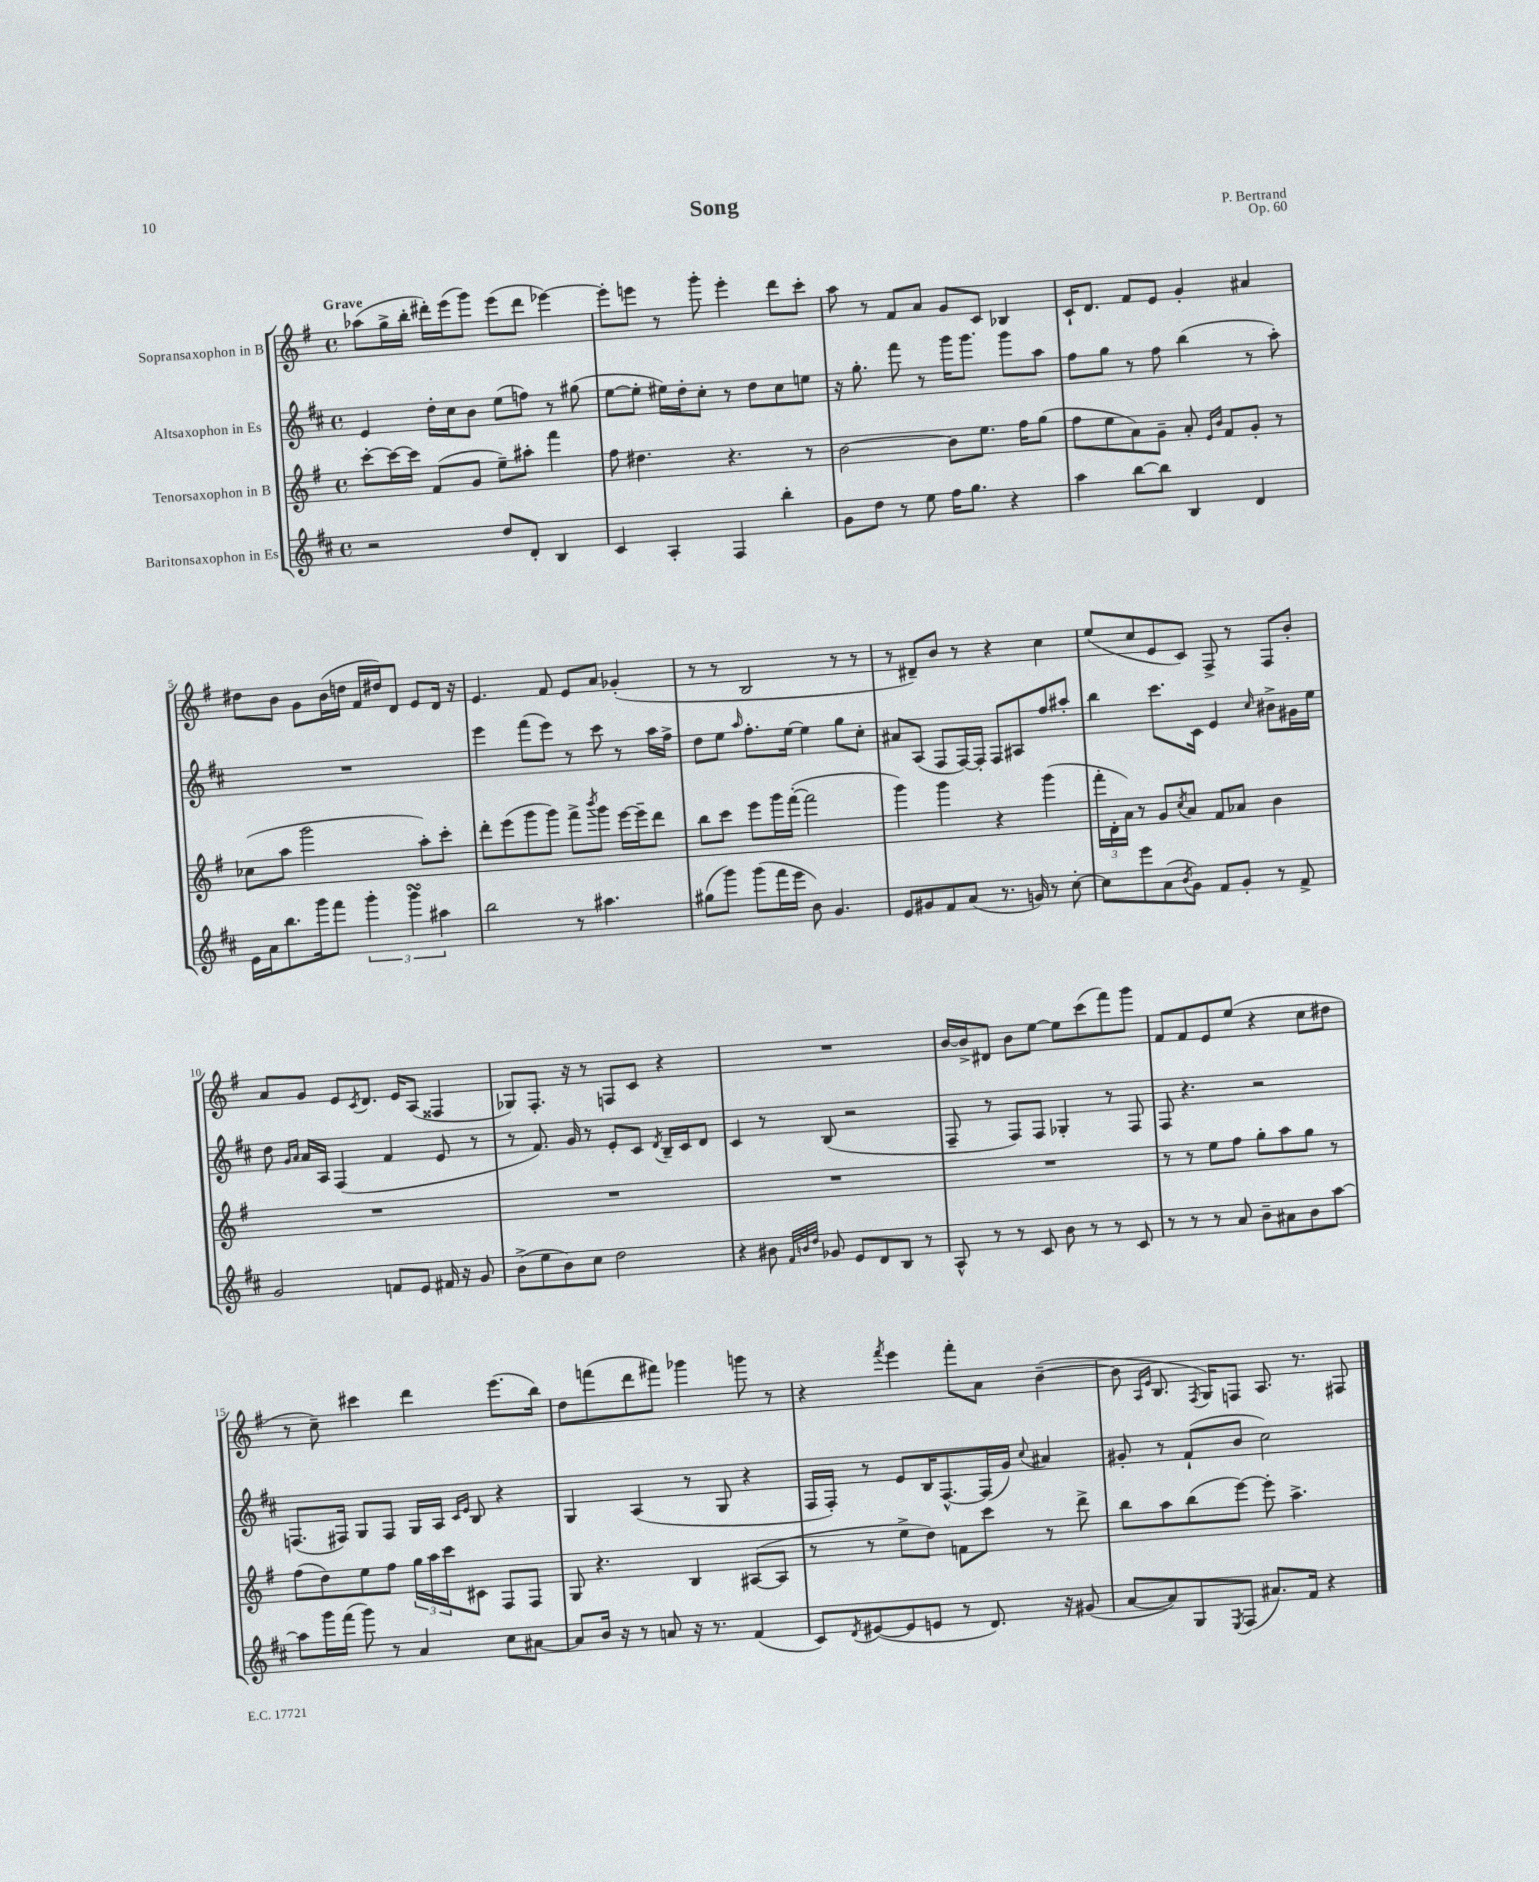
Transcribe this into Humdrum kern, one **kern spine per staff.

**kern	**kern	**kern	**kern
*staff4	*staff3	*staff2	*staff1
*clefG2	*clefG2	*clefG2	*clefG2
*k[f#c#]	*k[f#]	*k[f#c#]	*k[f#]
*M4/4	*M4/4	*M4/4	*M4/4
*met(c)	*met(c)	*met(c)	*met(c)
2r	[8ccc'\L	4e/	(8aa-\L
.	16ccc\_L	.	16gg^\L
.	16ccc\]JJ	.	16bb'\JJ
.	(8f#/L	16dd'\LL	16ddd#'\LL)
.	.	16cc#\J	(16eee\J
.	8g/J	8b\J	8ggg\J)
8dd/L	8ee~\L)	(8ee\L	(8eee\L
8d'/J	8aa#'\J	8ff\J)	8ddd#\J
4B/	4fff#\	8r	[4eee-\)
.	.	(8gg#\	.
=	=	=	=
4c#/	8ff#\	[8ee\L	8eee-'\]L
.	4.dd#\	8ee'\]J	8eee\J
4A'/	.	16ee#\LL)	8r
.	.	16dd'\J	.
.	.	8cc#'\J	8ggg'\
4F#/	4.r	8r	4eee'\
.	.	8dd\L	.
4bb'\	.	8cc#\	8ddd\L
.	8r	8ee\J	8ccc'\J
=	=	=	=
8g\L	[2b\	16r	8aa\
.	.	8.gg'\	.
8dd\J	.	.	8r
8r	.	8fff#\	8f#/L
8ee\	.	8r	8a/J
16ff#\LK	8b\]L	16ggg\LK	8g/L
8.gg\J	.	8.ggg\J	.
.	8.ee\J	.	8c/J
4r	.	8ggg\L	4B-/
.	16ff#\LK	.	.
.	(8gg\J	8aa\J	.
=	=	=	=
4aa\	8ff#\L	8ff#\L	16c`/LK
.	.	.	8.d/J
.	8ee\	8gg\J	.
[8bb\L	8a\)	8r	8f#/L
8bb\]J	8g~\J	8ff#\	8e/J
4B/	8a'/	(4bb\	4g'/
.	16qqe/LL	.	.
.	16qqb/JJ	.	.
.	8f#/L	.	.
4d/	8g'/J	8r	4a#/
.	8r	8aa'\)	.
=	=	=	=
16e\LL	(8cc-\L	1r	8dd#\L
16a\J	.	.	.
8.bb\	8aa\J	.	8b\J
.	2ggg\	.	8g\L
16ggg\k	.	.	.
8fff#\J	.	.	(16b\L
.	.	.	16dd\JJ
6ggg'\	.	.	16f#/LL
.	.	.	16dd#/J)
.	.	.	8d/J
6ggg\	.	.	.
.	8aa'\L)	.	8e/L
6aa#\	.	.	.
.	8ccc'\J	.	16d/Jk
.	.	.	16r
=	=	=	=
2bb\	8ddd'\L	4eee\	4.e/
.	(8eee\	.	.
.	8ggg\	(8fff#\L	.
.	8ggg\J)	8eee\J)	8f#/
8r	8fff#^\L	8r	8e/L
.	8qbbb/	.	.
4.aa#\	8ggg\J	8ccc#\	8a/J
.	[16eee\LL	8r	(4g-'/
.	16eee~\]J	.	.
.	8ddd\J	16aa\LL	.
.	.	16ff#^\JJ	.
=	=	=	=
(8gg#\L	8bb\L	8dd\L	8r
8ggg\J)	8ccc\J	8ee\J	8r
.	.	16qqaa/	.
(8ggg\L	8eee\L	8.ff#'\L	2B/
16fff#\L	16ggg\L	.	.
16eee\JJ	([16fff#'\JJ	[16ee\Jk	.
8b\)	2fff#\]	4ee\]	.
4.g/	.	.	.
.	.	8gg\L	8r
.	.	8cc#'\J	8r
=	=	=	=
8e/L	4ggg\)	8a#/L	8r
8g#/	.	(8A/J	8d#~/L)
8f#/	4ggg\	8F#/L	8b/J
(8a/J	.	[16F#/L)	8r
.	.	16F#'/]JJ	.
8.r	4r	8F#/L	4r
.	.	8A#/	.
16g/)	.	.	.
8r	(4ggg\	8ff#/	4cc\
[8cc#'\	.	8aa#'/J	.
=	=	=	=
8cc#\]L	24fff#'\LL	4bb\	(8ee/L
.	24d'\	.	.
.	24a\JJ)	.	.
8eee\	8r	.	8cc/
(8a\	8g/L	8.ccc#\L	8e/
8qb/	8qcc/	.	.
8g\J)	8a/J	.	8c/J)
.	.	16c#\Jk	.
8f#/L	8f#/L	4e/	8F#^/
8g'/J	8a-/J	.	8r
.	.	16qqcc#/	.
8r	4b\	8b#^\L	8F#/L
8f#^/	.	16g#\L	8b'/J
.	.	16ee\JJ	.
=	=	=	=
2g/	1r	8dd\	8a/L
.	.	16qqg/LL	.
.	.	16qqa/JJ	.
.	.	16a/LL	8g/J
.	.	16A/JJ	.
.	.	(4F#/	8e/L
.	.	.	8qc/
.	.	.	8.d/J
8f/L	.	4f#/	.
.	.	.	16e/LK
8e/J	.	.	(8A/J
16f#/	.	8e/	4F##/
16r	.	.	.
8g/	.	8r	.
=	=	=	=
(8b^\L	1r	8r	8G-/L)
8ee\	.	8.f#/)	8.F#'/J
8b\)	.	.	.
.	.	16g/	16r
8cc#\J	.	8r	8r
2dd\	.	8e'/L	8F/L
.	.	8c#/J	8c/J
.	.	8qd/	.
.	.	16B~/LL	4r
.	.	16c#/J	.
.	.	8d/J	.
=	=	=	=
4r	1r	4c#/	1r
8b#\	.	8r	.
32qqf#/LLL	.	.	.
32qqb/	.	.	.
32qqdd/JJJ	.	.	.
8g-/	.	(8B/	.
8e/L	.	2r	.
8d/	.	.	.
8B/J	.	.	.
8r	.	.	.
=	=	=	=
8A^^/	1r	8F#~/	[16b/LL
.	.	.	16b^/]J
8r	.	8r	8d#/J
8r	.	8F#/L)	8b\L
8c#/	.	8F#/J	[8ee\J
8b\	.	4G-'/	8ee\]L
8r	.	.	(8ccc\
8r	.	8r	8fff#\)
8c#/	.	8F#/	8ggg\J
=	=	=	=
8r	8r	8F#/	8f#/L
8r	8r	4.r	8f#/
8r	8ee\L	.	8e/
8a/	8ff#\J	.	(8ee/J
8b~\L	8gg'\L	2r	4r
8a#\	8aa\	.	.
8b\	8gg\J	.	8cc\L
[8aa\J	8r	.	8dd#\J
=	=	=	=
8aa\]L	(8ff#\L	(8.F/L	8r
16ggg\L	8dd\)	.	8cc~\)
(16fff#\JJ	.	16F#/Jk)	.
8ggg\)	8ee\	8G/L	4ccc#\
8r	8ff#\J	8F#/J	.
4a/	24gg\LL	16G/LL	4ddd\
.	24aa\	.	.
.	.	16A/JJ	.
.	24ccc\J	.	.
.	.	16qqc#/LL	.
.	.	16qqe/JJ	.
.	8c#\J	8B/	.
8cc#\L	8F#/L	4r	(8.eee\L
[8a#\J	8F#/J	.	.
.	.	.	16bb\Jk)
=	=	=	=
8a#/]L	8G/	4G/	8dd\L
16b/Jk	4.r	.	(8fff\
16r	.	.	.
8r	.	(4A/	8ddd\
8a/	.	.	8fff#\J)
16r	4B/	8r	4ggg-\
8.r	.	.	.
.	.	8G/	.
(4f#/	([8A#/L	4r	8ggg\
.	8A#/]J	.	8r
=	=	=	=
8c#/L)	8r	16F#/LL	4r
.	.	16F#'/JJ)	.
8qd/	.	.	.
([8e#/	8r	8r	.
.	.	.	8qfff#/
8e#/]	8ee^\L	8e/L	4eee\
8e/J	8dd\J)	16B/K	.
.	.	[8.F#^^/	.
8r	8f\L	.	8fff#'\L
8.d/)	8ccc\J	(16F#/]L	8a\J
.	.	16g/JJ)	.
.	.	8qqcc#/	.
.	8r	4a#/	([4b~\
16r	.	.	.
(8g#/	8ddd^\	.	.
=	=	=	=
[8a/L	8bb\L	8g#'/	8b\]
.	.	.	16qqA/LL
.	.	.	16qqe/JJ
8a/])	8aa\	8r	8.B/
8G/	(8bb\	(8f#`/L	.
.	.	.	8qF#/
.	.	.	16G/LK)
8qE/	.	.	.
(8F#/J	[8eee\J)	8b/J	8F/J
8.a#/L)	8eee'\]	2cc#\)	8.A/
.	4.aa^\	.	.
16f#/Jk	.	.	8.r
4r	.	.	.
.	.	.	8F#/
==	==	==	==
*-	*-	*-	*-
